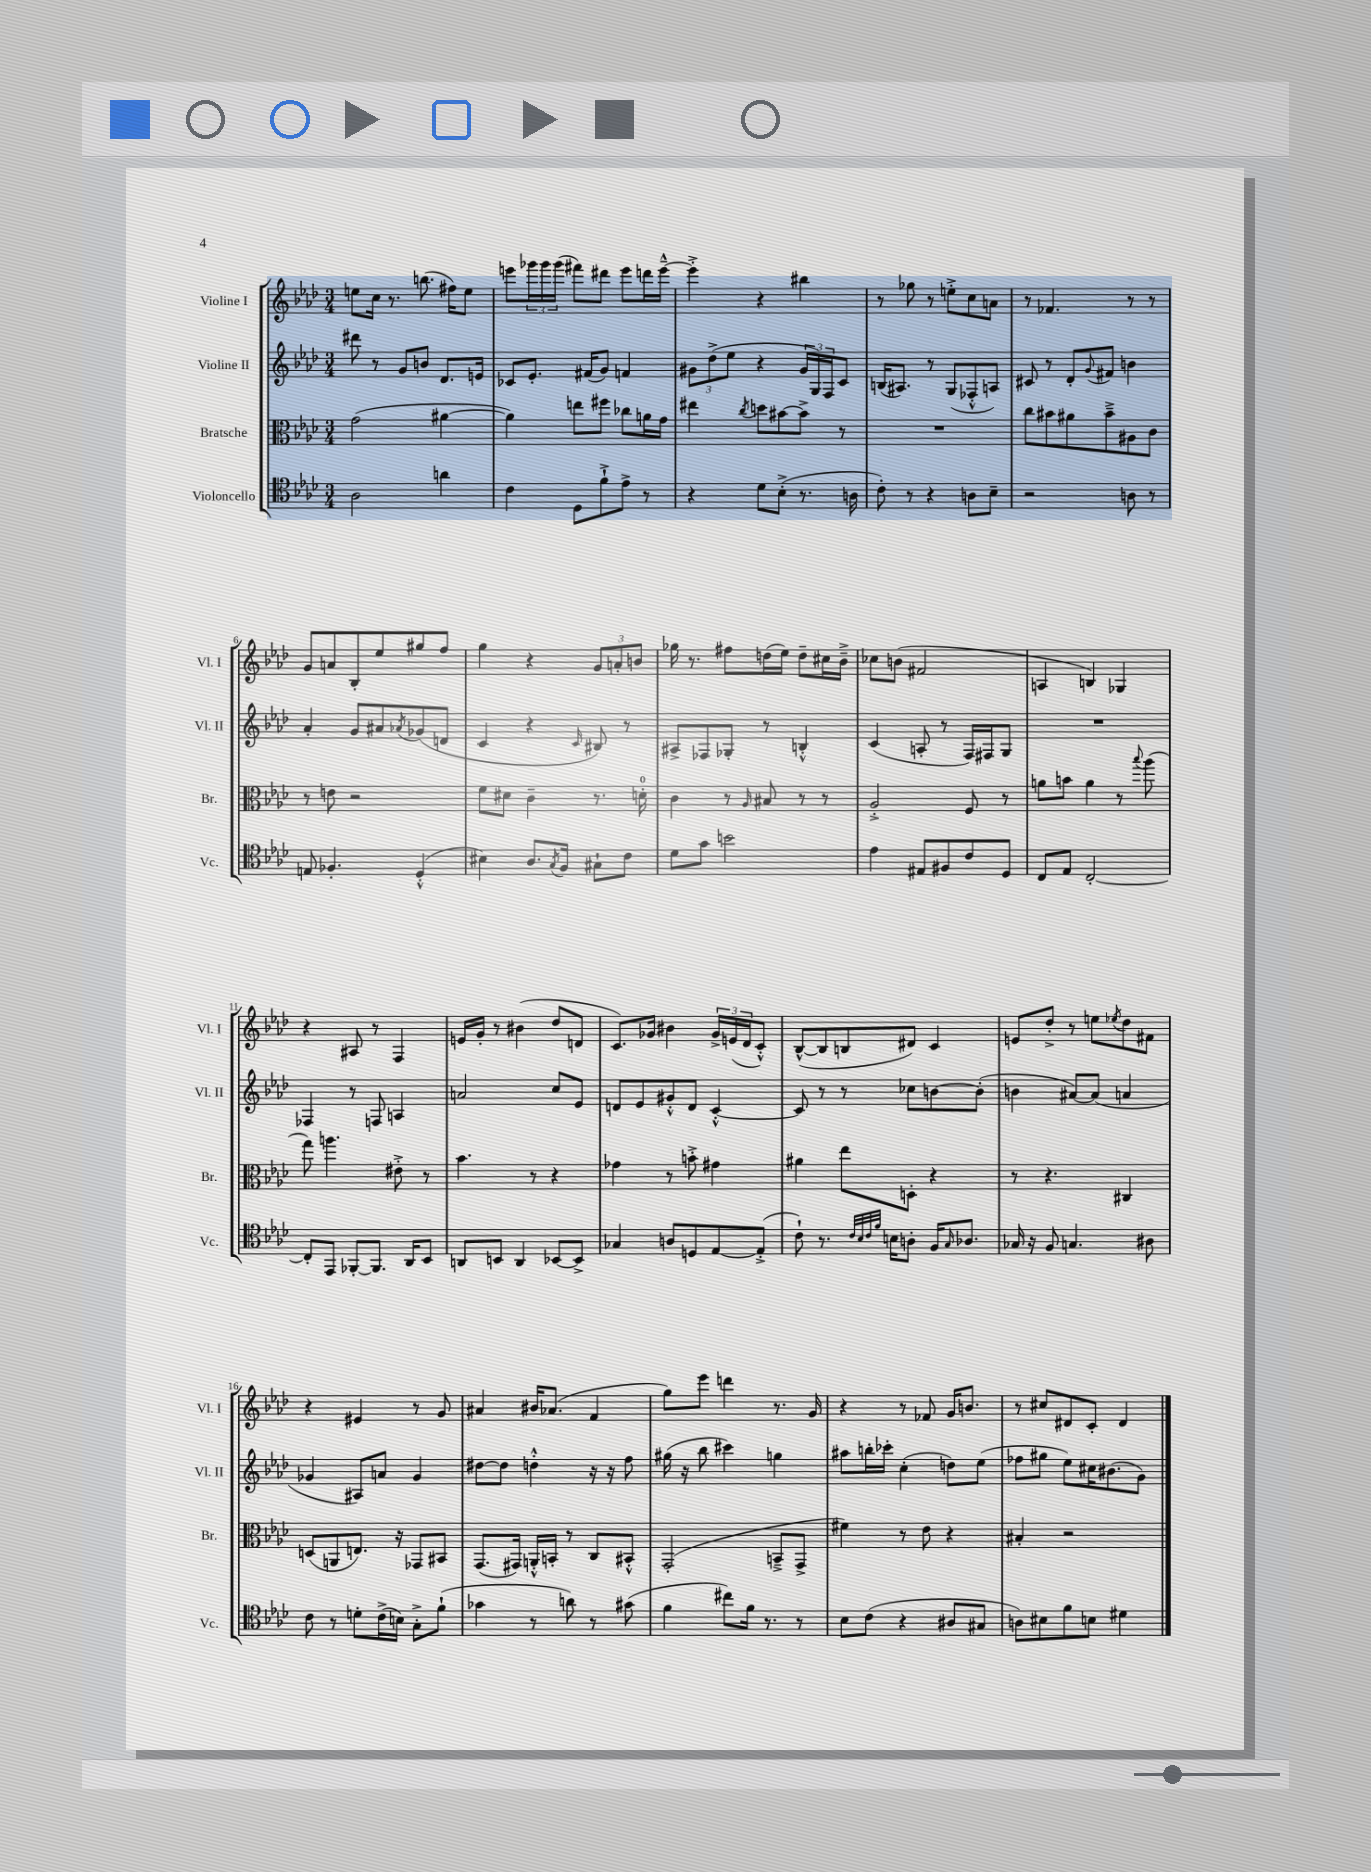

**kern	**kern	**kern	**kern
*part4	*part3	*part2	*part1
*staff4	*staff3	*staff2	*staff1
*I"Violoncello	*I"Bratsche	*I"Violine II	*I"Violine I
*I'Vc.	*I'Br.	*I'Vl. II	*I'Vl. I
*clefC4	*clefC3	*clefG2	*clefG2
*k[b-e-a-d-]	*k[b-e-a-d-]	*k[b-e-a-d-]	*k[b-e-a-d-]
*M3/4	*M3/4	*M3/4	*M3/4
=1	=1	=1	=1
2A-\	(2g\	8ddd#X\	8een\L
.	.	8r	16cc\Jk
.	.	.	8.r
.	.	8g/L	.
.	.	8bn/J	(8.bbn\
4an\	[4a#X\	8.d-/L	.
.	.	.	16ff#X\KL)
.	.	.	8ee\J
.	.	16en/Jk	.
=2	=2	=2	=2
4c\	4a#\])	8c-X/L	8eeen\L
.	.	8.e-'/J	24ggg-X\L
.	.	.	24ggg-\
.	.	.	(24ggg-\JJ
8D-\L	8een\L	.	8fff#X\L)
.	.	(16f#X/KL	.
8f`^\	8ff#X\J	8g/J)	8ddd#X\J
8e-^\J	8cc-X\L	4fn/	8eee\L
8r	16an\L	.	16dddn\L
.	16g\JJ	.	[16eee~^^\JJ
=3	=3	=3	=3
4r	4ee#X\	12g#X\L	4eee'^\]
.	.	(12dd-^\	.
.	.	12ee-\J	.
.	8qcc/	.	.
8d-\L	8ddn\L	4r	4r
(8B-'^\J	[8b#X\	.	.
8.r	8b#^\J]	24g#/LL	4bb#X\
.	.	24G/)	.
.	.	24F/J	.
.	8r	8c/J	.
16An\	.	.	.
=4	=4	=4	=4
8c'\)	2.r	(16Bn/KL	8r
.	.	8.A#X/J)	.
8r	.	.	8gg-X\
4r	.	8r	8r
.	.	(8G/L	8een'^\L
8An\L	.	8F-X'^^/	8cc\
8B-~\J	.	8An/J)	8an\J
=5	=5	=5	=5
2r	8cc\L	8c#X/	8r
.	8b#X\	8r	4.f-X/
.	8a#X\	8d-'/L	.
.	.	8qqg/	.
.	8b#~^\	8f#X/J	.
8An\	8A#X\	4bn\	8r
8r	8c\J	.	8r
!!LO:LB:g=z
=6	=6	=6	=6
8En/	8r	4a-'/	8g/L
4.F-X'/	8en\	.	8an/
.	2r	8g/L	8B-'/
.	.	8a#X/	8ee-/
.	.	8qa-X/	.
(4D-'^^/	.	(8g-X/	8gg#X/
.	.	8dn/J	8ff/J
=7	=7	=7	=7
4B#X\)	8f\L	4c/	4gg\
.	8d#X\J	.	.
8.A-/L	4c~\	4r	4r
8qG/	.	.	.
16F/Jk	.	.	.
.	.	16qqc/	.
8G#X`\L	8.r	8B#X/)	12g/L
.	.	.	12an'/
8c\J	.	8r	.
.	.	.	12bn/J
.	16dn'\	.	.
=8	=8	=8	=8
8d-\L	4c\	8A#X^/L	16gg-X\
.	.	.	8.r
8g\J	.	8F-X/	.
2bn\	8r	8G-X'/J	8ff#X\L
.	16qqA-/	.	.
.	8B#X/	8r	(16ddn\L
.	.	.	16ee-\JJ)
.	8r	4Bn'^^/	8dd~\L
.	8r	.	16cc#X\L
.	.	.	16b-~^\JJ
=9	=9	=9	=9
4e-\	2A-'^/	(4c/	8cc-X\L
.	.	.	(8bn\J
8E#X/L	.	8An'/	2f#X/
8F#X/	.	8r	.
8c/	8F/	16F/LL)	.
.	.	16F#X/J	.
8D-/J	8r	8G/J	.
=10	=10	=10	=10
8C/L	8an\L	2.r	4An/
8E-/J	8bn\J	.	.
[2C'/	4a\	.	4Bn/)
.	8r	.	4G-X/
.	8qqbb-/	.	.
.	(8aa-\	.	.
!!LO:LB:g=z
=11	=11	=11	=11
8C'/L]	8gg\)	4F-X/	4r
8EE-/J	4.aan\	.	.
[8FF-X'/L	.	8r	8A#X/
8.FF-/J]	.	8Fn/	8r
.	8e#X'^\	4An/	4F/
16AA-/KL	.	.	.
8BB-/J	8r	.	.
=12	=12	=12	=12
8AAn/L	4.b-\	2an/	16en/LL
.	.	.	16g'/JJ
8BBn/J	.	.	8r
4AA/	.	.	(4b#X\
.	8r	.	.
[8BB-X/L	4r	8cc/L	8dd-/L
8BB-^/J]	.	8e-/J	8dn/J
=13	=13	=13	=13
4G-X/	4g-X\	8dn/L	8.c/L)
.	.	8e-/	.
.	.	.	16g-X/Jk
8An/L	8r	8g#X'^^/	4b#X\
8Dn/	8bn'^\	8d/J	.
[8E-/	4g#X\	[4c'^^/	24g-^/LL
.	.	.	(24en/
.	.	.	24d-/J
(8E-'^/J]	.	.	8c'^^/J)
=14	=14	=14	=14
8c`\)	4a#X\	8c/]	([8B-^^/L
8.r	.	8r	8B-/]
.	8ee-\L	8r	8Bn/
32qqc/LLL	.	.	.
32qqB-/	.	.	.
32qqc/	.	.	.
32qqf/JJJ	.	.	.
16Bn\KL	.	.	.
8An'\J	8Dn'\J	8cc-X\L	8d#X/J)
16F/KL	4r	[8bn\	4c/
16qqG/	.	.	.
8.A-X/J	.	.	.
.	.	(8b'\J]	.
=15	=15	=15	=15
16G-X/	8r	4bn\	8en/L
16r	.	.	.
8F/	4.r	.	8dd-'^/J
4.Gn/	.	[8a#X/L)	8r
.	.	(8a#/J]	8een\L
.	.	.	8qee-X/
.	4C#X/	4an/	8dd-\
8A#X\	.	.	8f#X\J
!!LO:LB:g=z
=16	=16	=16	=16
8c\	(8Dn/L	4g-X/	4r
8r	8AAn/	.	.
8dn'\L	8.En/J)	8A#X/L)	4e#X/
(16c^\L	.	8an/J	.
16Bn\JJ)	16r	.	.
8G'^\L	8GG-X/L	4g-/	8r
(8f`\J	8BB#X/J	.	8g/
=17	=17	=17	=17
4g-X\	(8.GG/L	[8dd#X\L	4a#X/
.	.	8dd#\J]	.
.	16GG#X/Jk)	.	.
8r	16AAn'^^/LL	4ddn'^^\	16b#X/KL
.	16BBn'/JJ	.	(8.a-X/J
8an\)	8r	.	.
8r	8C/L	16r	4f/
.	.	16r	.
(8g#X\	8BB#X'^^/J	8ff\	.
=18	=18	=18	=18
4f\	(2GG'/	(16gg#X\	8gg\L)
.	.	16r	.
.	.	8bb-\	8eee-\J
8cc#X\L)	.	4ccc#X\)	4dddn\
16f\Jk	.	.	.
8.r	.	.	.
.	8BBn~^/L	4ggn\	8.r
8r	8GG^/J	.	.
.	.	.	16g/
=19	=19	=19	=19
8B-\L	4f#X\)	8aa#X\L	4r
(8c\J	.	16bbn'\L	.
.	.	16ccc-X'\JJ	.
4r	8r	(4cc'\	8r
.	8e-\	.	8f-X/
8A#X/L	4r	8ddn\L)	16g/KL
.	.	.	8.bn/J
8G#X/J	.	(8ee-\J	.
=20	=20	=20	=20
8An\L)	4B#X'/	8ff-X\L	8r
8B#X\	.	8gg#X\J	8cc#X/L
8f\	2r	8ee-\L)	8d#X/
8Bn\J	.	16cc#X\K	8c'/J
.	.	(8.b#X\	.
4d#X\	.	.	4d#/
.	.	8g\J)	.
==	==	==	==
*-	*-	*-	*-
